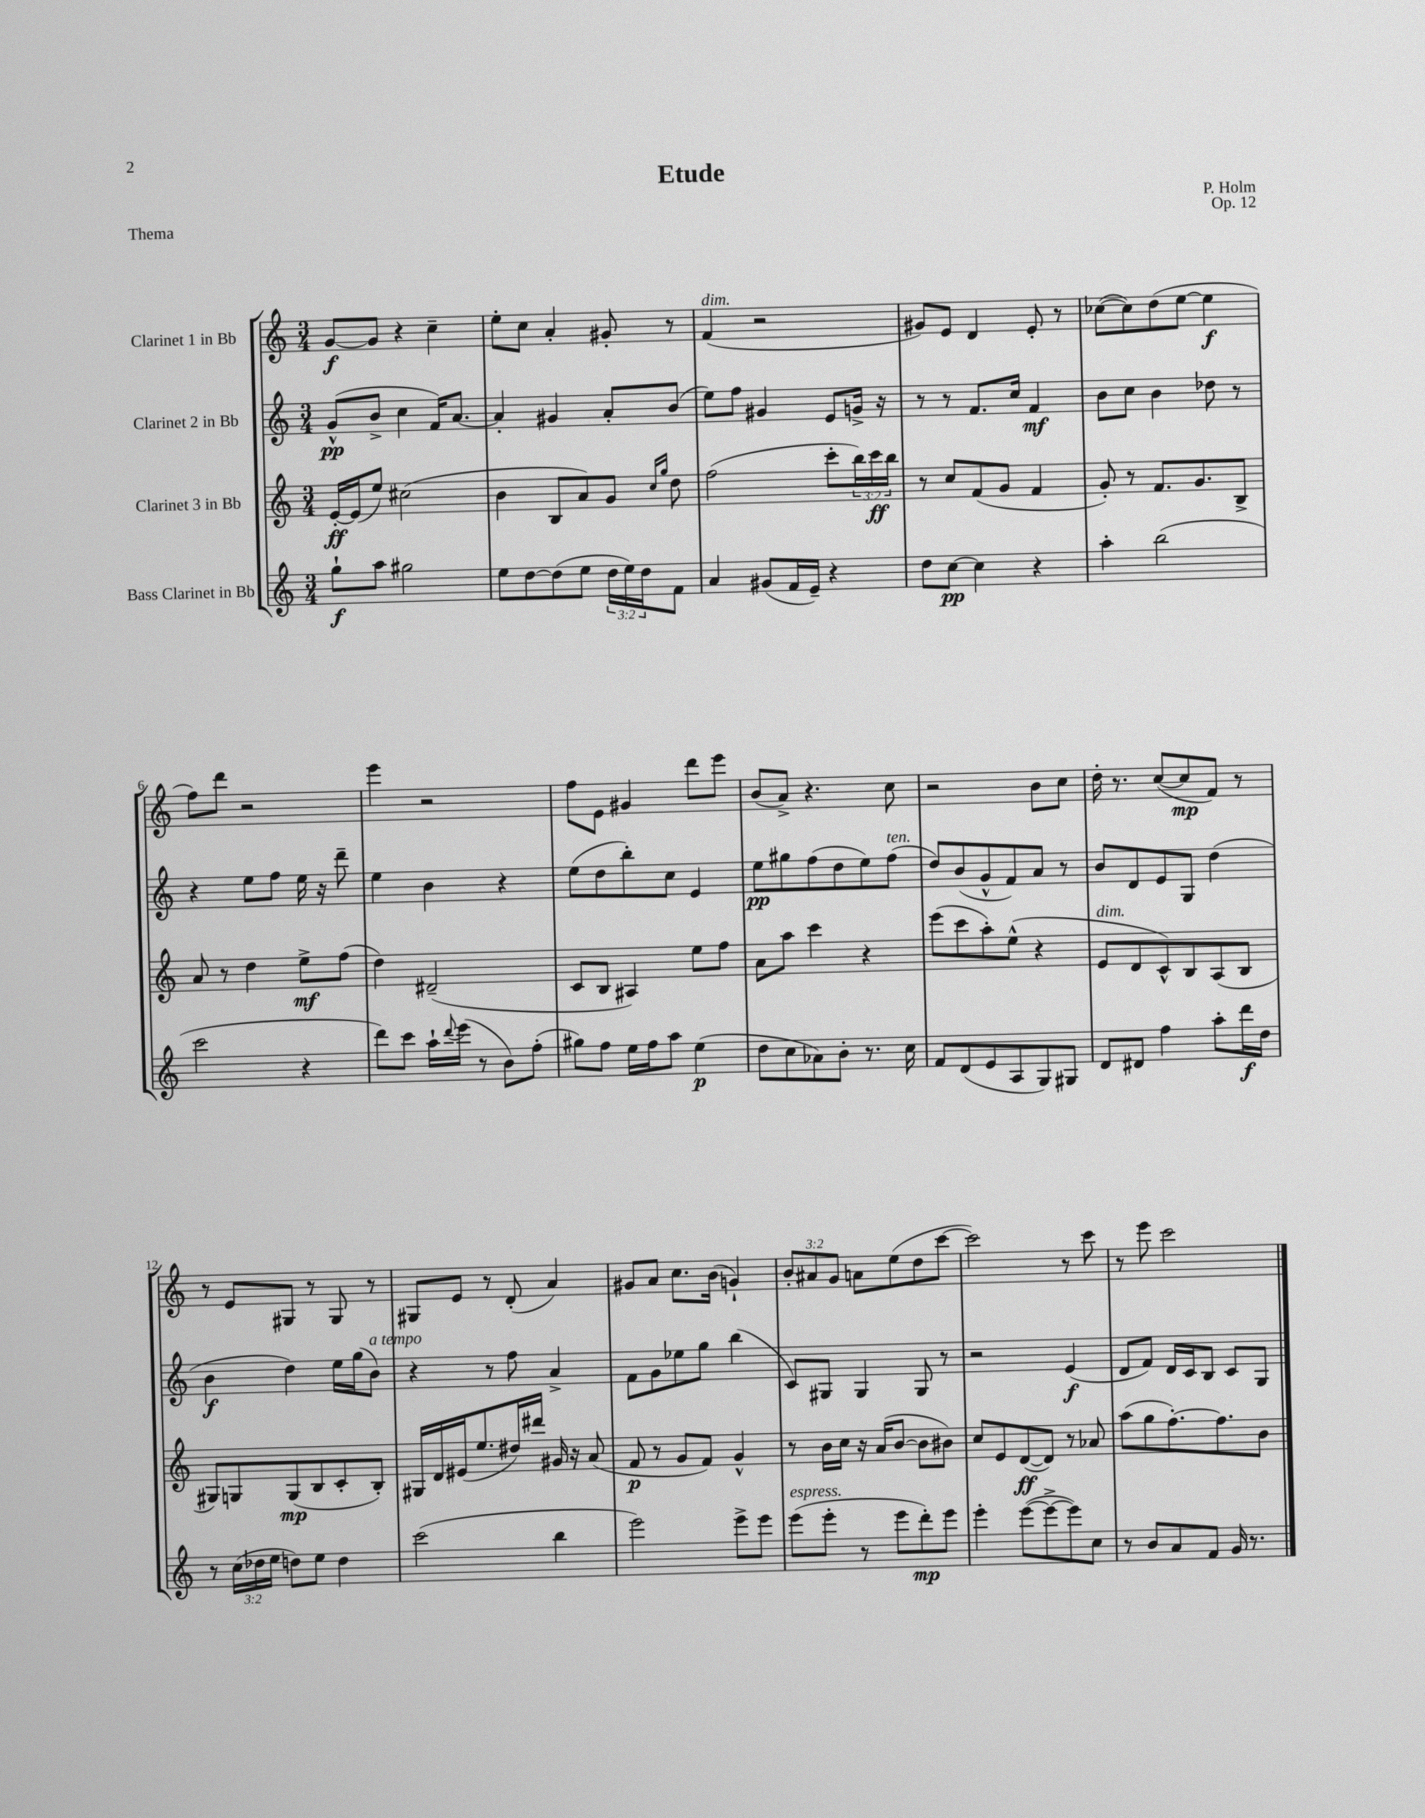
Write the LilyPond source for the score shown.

\header { title = "Etude" composer = "P. Holm" opus = "Op. 12" piece = "Thema" }
<<
\new StaffGroup <<
\new Staff = "s0" \with { instrumentName = "Clarinet 1 in Bb" } {
    \clef treble \key c \major \numericTimeSignature \time 3/4 \override Staff.TupletNumber.text = #tuplet-number::calc-fraction-text
    g'8~\f g'8 r4 c''4-- |
    e''8-. c''8 a'4-. gis'8-. r8 |
    f'4^\markup { \italic "dim." }( r2 |
    gis'8) e'8 d'4 e'8-. r8 |
    ces''8~( ces''8) d''8( e''8~ e''4\f |
    f''8) d'''8 r2 |
    e'''4 r2 |
    f''8 e'8 gis'4 d'''8 e'''8 |
    b'8( a'8->) r4. c''8 |
    r2 b'8 c''8 |
    d''16-. r8. c''8~( c''8\mp f'8) r8 |
    r8 e'8 gis8 r8 gis8 r8 |
    gis8 e'8 r8 d'8-.( a'4) |
    gis'8 a'8 c''8. b'16( g'4-!) |
    \tuplet 3/2 { b'8-. ais'8 g'8 } a'8 e''8( d''8 c'''8~ |
    c'''2) r8 c'''8 |
    r8 e'''8 c'''2 \bar "|." |
}
\new Staff = "s1" \with { instrumentName = "Clarinet 2 in Bb" } {
    \clef treble \key c \major \numericTimeSignature \time 3/4
    g'8-^\pp( b'8-> c''4 f'16) a'8.~ |
    a'4-. gis'4 a'8-. b'8( |
    e''8) f''8 gis'4 e'8 g'16-> r16 |
    r8 r8 f'8. c''16 f'4\mf |
    b'8 c''8 b'4 des''8 r8 |
    r4 e''8 f''8 e''16 r16 d'''8-- |
    e''4 b'4 r4 |
    e''8( d''8 b''8-.) c''8 e'4 |
    e''8\pp gis''8 f''8( d''8 e''8) f''8^\markup { \italic "ten." }( |
    d''8) b'8( g'8-^ f'8) a'8 r8 |
    b'8 d'8 e'8 g8 d''4( |
    b'4\f d''4) e''16 g''16( b'8^\markup { \italic "a tempo" }) |
    r4 r8 f''8 a'4-> |
    f'8 g'8 ees''8 g''8 b''4( |
    c'8) gis8 gis4 gis8 r8 |
    r2 e'4\f( |
    d'8 f'8) d'16 c'16 b8 c'8 g8 \bar "|." |
}
\new Staff = "s2" \with { instrumentName = "Clarinet 3 in Bb" } {
    \clef treble \key c \major \numericTimeSignature \time 3/4 \override Staff.TupletNumber.text = #tuplet-number::calc-fraction-text
    e'16~-.\ff e'16( e''8) cis''2( |
    b'4 b8 a'8) g'8 \grace { c''16 g''16 } d''8 |
    f''2( c'''8-. \tuplet 3/2 { b''16) c'''16\ff b''16 } |
    r8 c''8 f'8( g'8 f'4 |
    g'8-.) r8 f'8. g'8. b8-> |
    a'8 r8 d''4 e''8->\mf f''8( |
    d''4) dis'2--( |
    c'8 b8 ais4) e''8 f''8 |
    a'8 a''8 c'''4 r4 |
    e'''8( c'''8 a''8-.) e''8-^( r4 |
    e'8^\markup { \italic "dim." } d'8 c'8-^) b8 a8( b8 |
    gis8) g8 g8\mp( b8 c'8-. b8-.) |
    gis16 d'16 eis'16( e''8. dis''16) dis'''16 gis'16 r16 a'8( |
    f'8\p r8 g'8 f'8) g'4-^ |
    r8 b'16 c''16 r16 a'16( b'8~ b'8 bis'8) |
    c''8 e'8 d'8~\ff( d'8) r8 aes'8 |
    a''8( g''8 f''8.~-.) f''8. b'8 \bar "|." |
}
\new Staff = "s3" \with { instrumentName = "Bass Clarinet in Bb" } {
    \clef treble \key c \major \numericTimeSignature \time 3/4 \override Staff.TupletNumber.text = #tuplet-number::calc-fraction-text
    g''8-!\f a''8 gis''2 |
    e''8 d''8~ d''8( e''8 \tuplet 3/2 { d''16 e''16) d''16 } f'8 |
    a'4 gis'8( f'16 e'16--) r4 |
    d''8 c''8~\pp c''4 r4 |
    a''4-. b''2( |
    c'''2 r4 |
    d'''8) c'''8 a''16-! \appoggiatura { d'''8 } e'''16( r8 b'8) f''8-.( |
    gis''8) f''8 e''16 f''16 a''8 e''4\p( |
    d''8 c''8 aes'8) b'8-. r8. c''16 |
    f'8 d'8( e'8 a8 g8) gis8 |
    d'8 dis'8 f''4 a''8-. d'''16\f d''16 |
    r8 \tuplet 3/2 { c''16( des''16 e''16 } d''8) e''8 d''4 |
    c'''2( b''4 |
    e'''2) e'''8-> e'''8 |
    e'''8^\markup { \italic "espress." }( e'''8-. r8 e'''8 d'''8-.\mp) e'''8 |
    e'''4-. e'''8~( e'''8~-> e'''8) c''8 |
    r8 b'8 a'8 f'8 g'16 r8. \bar "|." |
}
>>
>>
